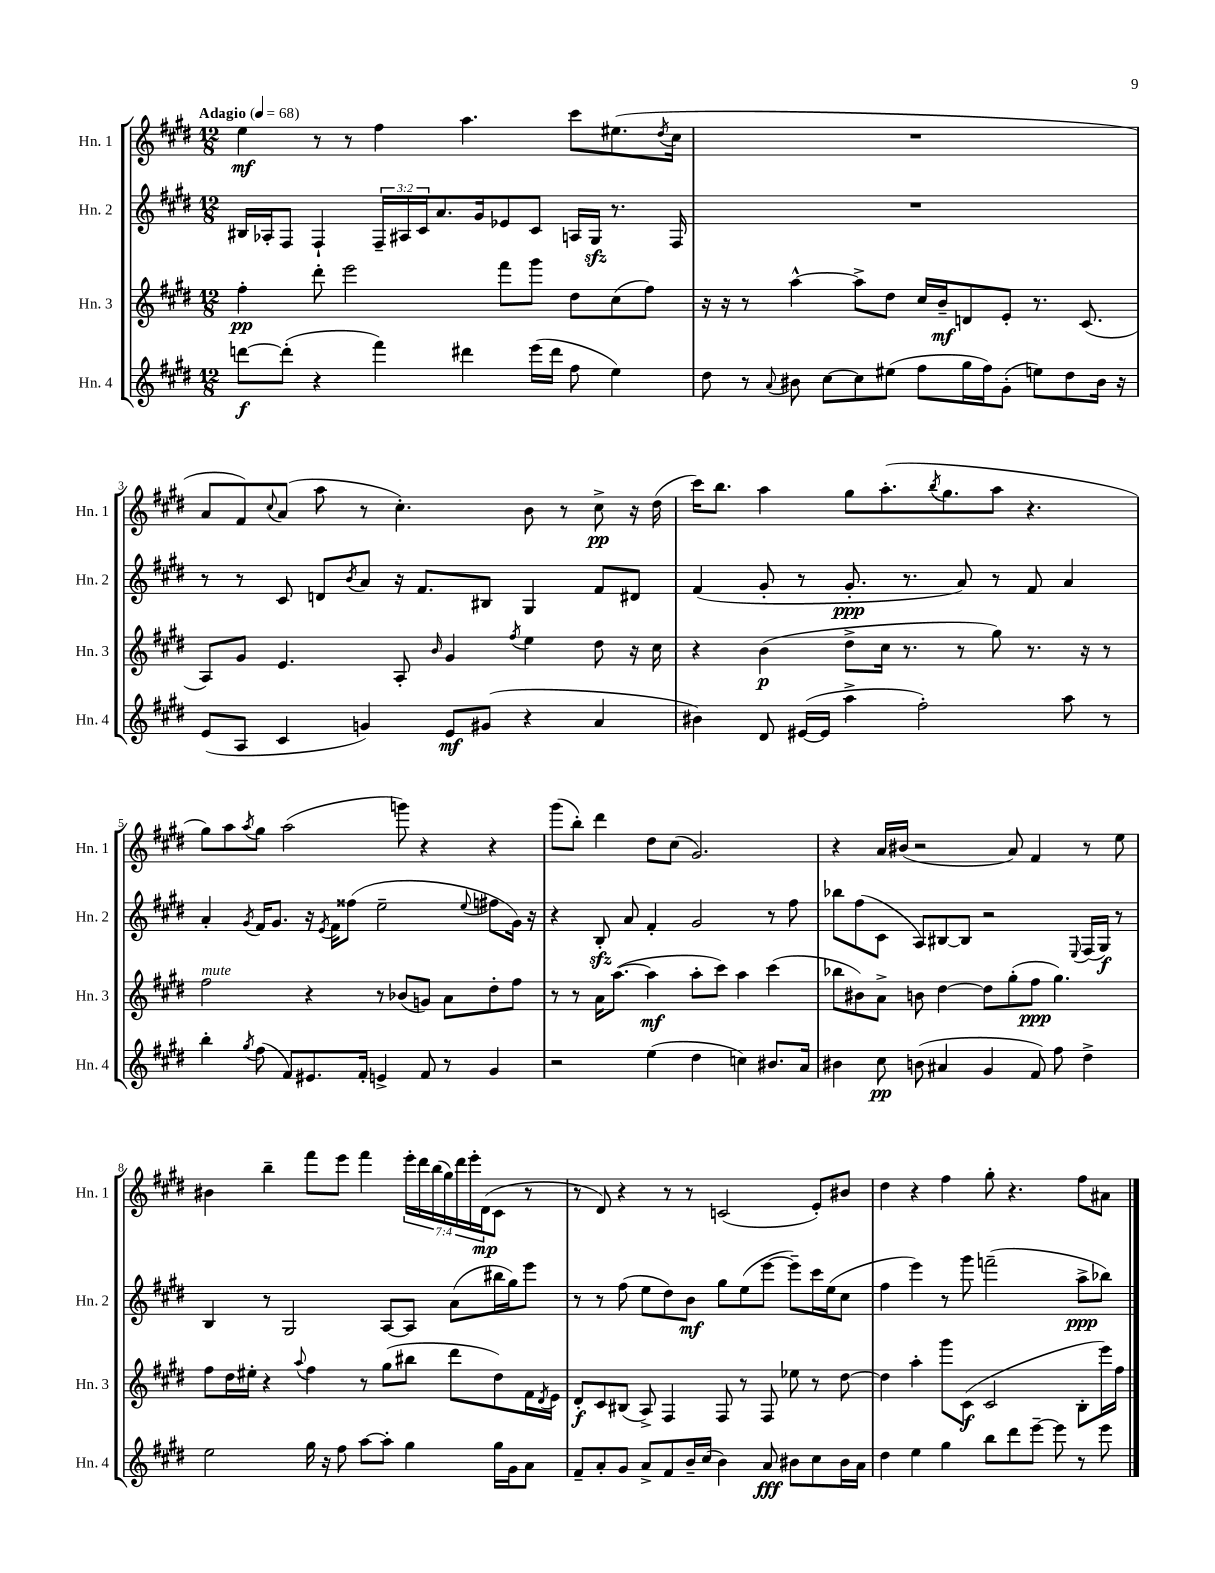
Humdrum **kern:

**kern	**dynam	**kern	**dynam	**kern	**dynam	**kern	**dynam
*part4	*part4	*part3	*part3	*part2	*part2	*part1	*part1
*staff4	*staff4	*staff3	*staff3	*staff2	*staff2	*staff1	*staff1
*I"Hn. 4	*	*I"Hn. 3	*	*I"Hn. 2	*	*I"Hn. 1	*
*I'Hn. 4	*	*I'Hn. 3	*	*I'Hn. 2	*	*I'Hn. 1	*
*clefG2	*	*clefG2	*	*clefG2	*	*clefG2	*
*k[f#c#g#d#]	*	*k[f#c#g#d#]	*	*k[f#c#g#d#]	*	*k[f#c#g#d#]	*
*M12/8	*	*M12/8	*	*M12/8	*	*M12/8	*
*MM68	*	*MM68	*	*MM68	*	*MM68	*
=1	=1	=1	=1	=1	=1	=1	=1
!	!	!	!	!	!	!LO:TX:a:B:t=Adagio	!
[8dddn\L	f	4ff#'\	pp	16B#X/LL	.	4ee\	mf
.	.	.	.	16A-X'/J	.	.	.
(8ddd'\J]	.	.	.	8F#/J	.	.	.
4r	.	8ddd#'\	.	4F#`/	.	8r	.
.	.	2eee\	.	.	.	8r	.
4fff#\)	.	.	.	24F#~/LL	.	4ff#\	.
.	.	.	.	24A#X/	.	.	.
.	.	.	.	24c#/J	.	.	.
.	.	.	.	8.a/	.	.	.
4ddd#X\	.	.	.	.	.	4.aa\	.
.	.	.	.	16g#/k	.	.	.
.	.	8fff#\L	.	8e-X/	.	.	.
(16eee\LL	.	8ggg#\J	.	8c#/J	.	.	.
16ddd#\JJ	.	.	.	.	.	.	.
8ff#\	.	8dd#\L	.	16An/LL	.	8ccc#\L	.
.	.	.	.	16G#zz/JJ	.	.	.
4ee\)	.	(8cc#\	.	8.r	.	(8.ee#X\	.
.	.	8ff#\J)	.	.	.	.	.
.	.	.	.	.	.	8qdd#/	.
.	.	.	.	16F#/	.	16cc#\Jk	.
=2	=2	=2	=2	=2	=2	=2	=2
8dd#\	.	16r	.	1.r	.	1.r	.
.	.	16r	.	.	.	.	.
8r	.	8r	.	.	.	.	.
8qqa/	.	.	.	.	.	.	.
8b#X\	.	[4aa^^\	.	.	.	.	.
[8cc#\L	.	.	.	.	.	.	.
8cc#\]	.	8aa^\L]	.	.	.	.	.
(8ee#X\J	.	8dd#\J	.	.	.	.	.
8ff#\L	.	16cc#/LL	.	.	.	.	.
.	.	16b~/J	mf	.	.	.	.
16gg#\L	.	8dn/	.	.	.	.	.
16ff#\J)	.	.	.	.	.	.	.
(8g#'\J	.	8e'/J	.	.	.	.	.
8een\L)	.	8.r	.	.	.	.	.
8dd#\	.	.	.	.	.	.	.
.	.	(8.c#/	.	.	.	.	.
16b#\Jk	.	.	.	.	.	.	.
16r	.	.	.	.	.	.	.
!!LO:LB:g=z
=3	=3	=3	=3	=3	=3	=3	=3
(8e/L	.	8A/L)	.	8r	.	8a/L	.
8A/J	.	8g#/J	.	8r	.	8f#/)	.
.	.	.	.	.	.	8qqcc#/	.
4c#/	.	4.e/	.	8c#/	.	(8a/J	.
.	.	.	.	8dn/L	.	8aa\	.
.	.	.	.	8qb/	.	.	.
4gn/)	.	.	.	8a/J	.	8r	.
.	.	8A'/	.	16r	.	4.cc#'\)	.
.	.	.	.	8.f#/L	.	.	.
.	.	16qqb/	.	.	.	.	.
8e/L	mf	4g#/	.	.	.	.	.
(8g#X/J	.	.	.	8B#X/J	.	.	.
.	.	8qff#/	.	.	.	.	.
4r	.	4ee\	.	4G#/	.	8b\	.
.	.	.	.	.	.	8r	.
4a/	.	8dd#\	.	8f#/L	.	8cc#^\	pp
.	.	16r	.	8d#X/J	.	16r	.
.	.	16cc#\	.	.	.	(16dd#\	.
=4	=4	=4	=4	=4	=4	=4	=4
4b#X\)	.	4r	.	(4f#/	.	16ccc#\KL)	.
.	.	.	.	.	.	8.bb\J	.
8d#/	.	(4b\	p	8g#'/	.	4aa\	.
([16e#X/LL	.	.	.	8r	.	.	.
16e#/JJ]	.	.	.	.	.	.	.
4aa^\	.	8dd#^\L	.	8.g#'/	ppp	8gg#\L	.
.	.	16cc#\Jk	.	.	.	(8.aa'\	.
.	.	8.r	.	8.r	.	.	.
2ff#'\)	.	.	.	.	.	.	.
.	.	.	.	.	.	8qbb/	.
.	.	.	.	.	.	8.gg#\	.
.	.	8r	.	8a/)	.	.	.
.	.	8gg#\)	.	8r	.	8aa\J	.
.	.	8.r	.	8f#/	.	4.r	.
8aa\	.	.	.	4a/	.	.	.
.	.	16r	.	.	.	.	.
8r	.	8r	.	.	.	.	.
!!LO:LB:g=z
=5	=5	=5	=5	=5	=5	=5	=5
!	!	!LO:TX:a:i:t=mute	!	!	!	!	!
4bb'\	.	2ff#\	.	4a'/	.	8gg#\L)	.
.	.	.	.	.	.	8aa\	.
8qgg#/	.	.	.	8qg#/	.	8qaa/	.
(8ff#\	.	.	.	16f#/KL	.	8gg#\J	.
.	.	.	.	8.g#/J	.	.	.
8f#/L)	.	.	.	.	.	(2aa\	.
8.e#X/	.	4r	.	16r	.	.	.
.	.	.	.	8qe/	.	.	.
.	.	.	.	16f#\KL	.	.	.
.	.	.	.	(8ff##X\J	.	.	.
16f#'/Jk	.	.	.	.	.	.	.
4en^/	.	8r	.	2ee~\	.	.	.
.	.	(8b-X/L	.	.	.	8gggn\)	.
8f#/	.	8gn/J)	.	.	.	4r	.
8r	.	8a\L	.	.	.	.	.
.	.	.	.	8qqee/	.	.	.
4g#/	.	8dd#'\	.	8ff#X\L	.	4r	.
.	.	8ff#\J	.	16g#\Jk)	.	.	.
.	.	.	.	16r	.	.	.
=6	=6	=6	=6	=6	=6	=6	=6
2r	.	8r	.	4r	.	(8ggg#\L	.
.	.	8r	.	.	.	8bb'\J)	.
.	.	16a\KL	.	8Bzz'/	.	4ddd#\	.
.	.	([8.aa\J	.	.	.	.	.
.	.	.	.	8a/	.	.	.
(4ee\	.	4aa\]	mf	4f#'/	.	8dd#\L	.
.	.	.	.	.	.	(8cc#\J	.
4dd#\	.	8aa'\L	.	2g#/	.	2.g#/)	.
.	.	8ccc#\J)	.	.	.	.	.
4ccn\)	.	4aa\	.	.	.	.	.
8.b#X/L	.	(4ccc#\	.	8r	.	.	.
.	.	.	.	8ff#\	.	.	.
16a/Jk	.	.	.	.	.	.	.
=7	=7	=7	=7	=7	=7	=7	=7
4b#X\	.	8bb-X\L	.	8bb-X\L	.	4r	.
.	.	8b#X\)	.	(8ff#\	.	.	.
8cc#\	pp	8a^\J	.	8c#\J	.	16a/LL	.
.	.	.	.	.	.	(16b#X/JJ	.
(8bn\	.	8bn\	.	8A/L)	.	2r	.
4a#X/	.	[4dd#\	.	[8B#X/	.	.	.
.	.	.	.	8B#/J]	.	.	.
4g#/	.	8dd#\L]	.	2r	.	.	.
.	.	(8gg#'\	.	.	.	8a/)	.
8f#/)	.	8ff#\J	ppp	.	.	4f#/	.
8ff#\	.	4.gg#\)	.	.	.	.	.
.	.	.	.	8qqE/	.	.	.
4dd#^\	.	.	.	(16F#/LL	.	8r	.
.	.	.	.	16G#/JJ)	f	.	.
.	.	.	.	8r	.	8ee\	.
!!LO:LB:g=z
=8	=8	=8	=8	=8	=8	=8	=8
2ee\	.	8ff#\L	.	4B/	.	4b#X\	.
.	.	16dd#\L	.	.	.	.	.
.	.	16ee#X'\JJ	.	.	.	.	.
.	.	4r	.	8r	.	4bb~\	.
.	.	.	.	2G#/	.	.	.
.	.	8qqaa/	.	.	.	.	.
16gg#\	.	4ff#\	.	.	.	8fff#\L	.
16r	.	.	.	.	.	.	.
8ff#\	.	.	.	.	.	8eee\J	.
[8aa\L	.	8r	.	.	.	4fff#\	.
8aa'\J]	.	(8gg#\L	.	[8A/L	.	.	.
4gg#\	.	8bb#X\J	.	8A/J]	.	28eee'\LL	.
.	.	.	.	.	.	28ddd#\	.
.	.	.	.	.	.	(28bb\	.
.	.	.	.	.	.	28gg#\)	.
.	.	8ddd#\L	.	(8a\L	.	.	.
.	.	.	.	.	.	28ddd#\	.
.	.	.	.	.	.	28eee'\	.
.	.	.	.	.	.	(28d#\J	mp
16gg#\LL	.	8dd#\)	.	16bb#X\L	.	8c#\J	.
16g#\J	.	.	.	16gg#\J)	.	.	.
8a\J	.	16f#\L	.	8eee\J	.	8r	.
.	.	8qd#/	.	.	.	.	.
.	.	16e\JJ	.	.	.	.	.
=9	=9	=9	=9	=9	=9	=9	=9
8f#~/L	.	8d#'/L	f	8r	.	8r	.
8a'/	.	8c#/	.	8r	.	8d#/)	.
8g#/J	.	(8B#X/J	.	(8ff#\	.	4r	.
8a^/L	.	8A^/)	.	8ee\L	.	.	.
8f#/	.	4F#/	.	8dd#\)	.	8r	.
16b~/L	.	.	.	8b\J	mf	8r	.
(16cc#/JJ	.	.	.	.	.	.	.
4b\)	.	8F#/	.	8gg#\L	.	(2cn/	.
.	.	8r	.	(8ee\	.	.	.
8a/	fff	8F#/	.	[8eee\J	.	.	.
8b#X\L	.	8ee-X\	.	8eee~\L])	.	.	.
8cc#\	.	8r	.	16ccc#\L	.	8e'/L)	.
.	.	.	.	(16ee\J	.	.	.
16b#\L	.	[8dd#\	.	8cc#\J	.	8b#X/J	.
16a\JJ	.	.	.	.	.	.	.
=10	=10	=10	=10	=10	=10	=10	=10
4dd#\	.	4dd#\]	.	4ff#\	.	4dd#\	.
4ee\	.	4aa'\	.	4eee\)	.	4r	.
4gg#\	.	8ggg#\L	.	8r	.	4ff#\	.
.	.	(8c#\J	f	8ggg#\	.	.	.
8bb\L	.	2c#/	.	(2fffn~\	.	8gg#'\	.
8ddd#\	.	.	.	.	.	4.r	.
[8eee~\J	.	.	.	.	.	.	.
8eee\]	.	.	.	.	.	.	.
8r	.	8B'\L	.	8aa^\L	ppp	8ff#\L	.
8eee\	.	16eee\L)	.	8bb-X\J)	.	8a#X\J	.
.	.	16ff#\JJ	.	.	.	.	.
==	==	==	==	==	==	==	==
*-	*-	*-	*-	*-	*-	*-	*-
